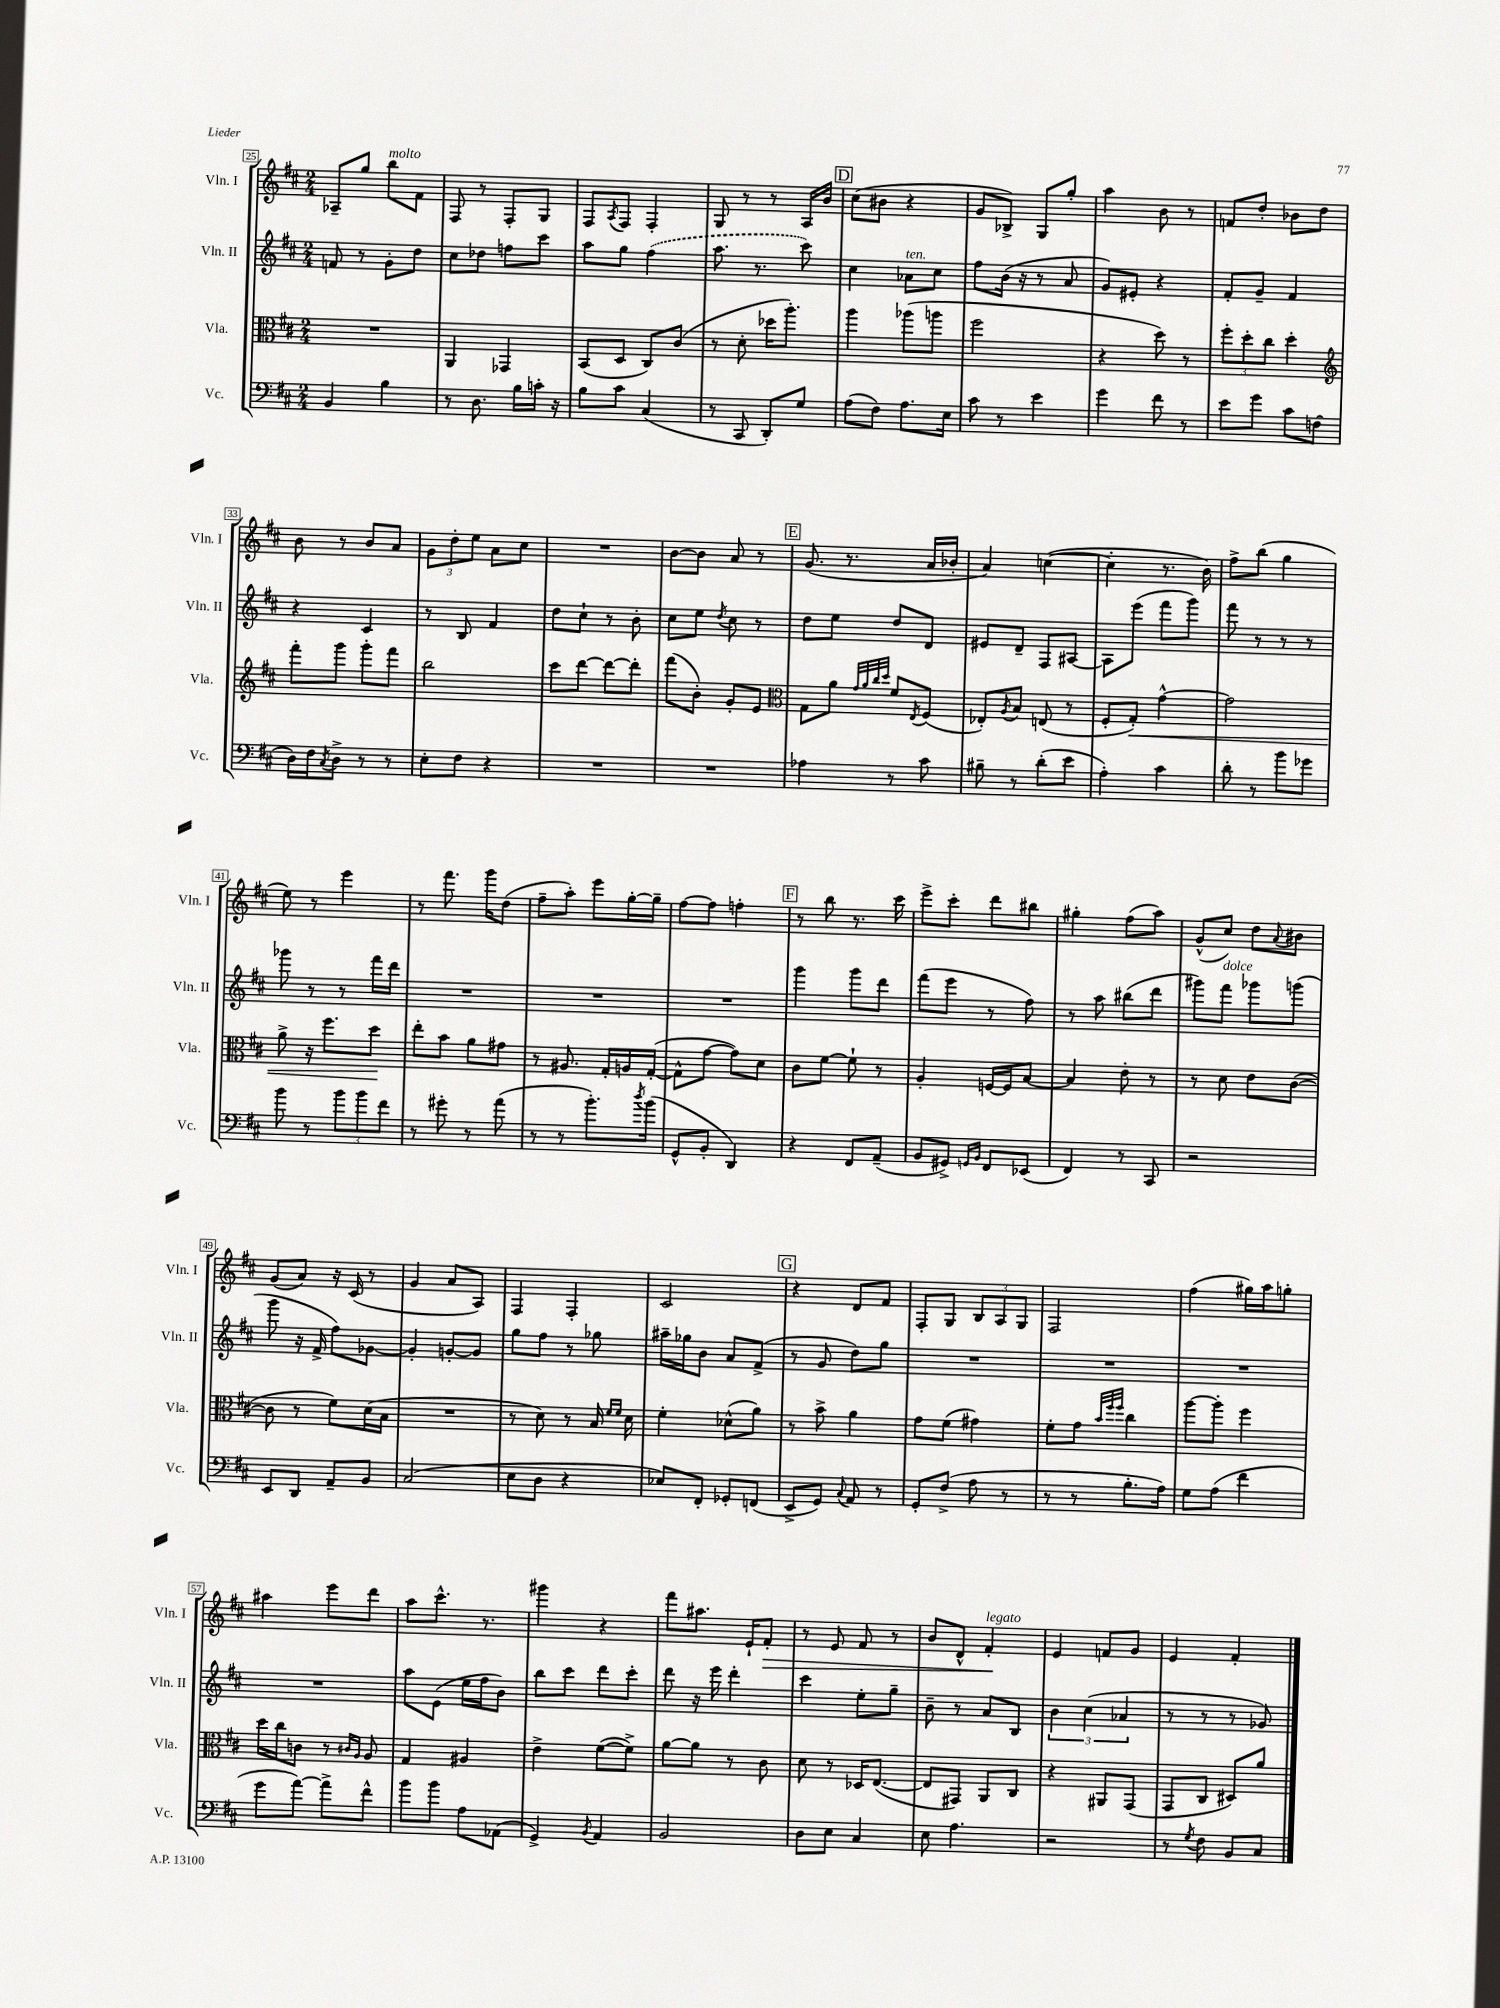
<<
\new StaffGroup <<
\new Staff = "s0" \with { instrumentName = "Vln. I" shortInstrumentName = "Vln. I" } {
    \clef treble \key d \major \numericTimeSignature \time 2/4
    aes8-- g''8 b''8^\markup { \italic "molto" } fis'8 |
    fis8 r8 fis8-. g8 |
    fis8 \acciaccatura { a8 } fis8 fis4-. |
    g8 r8 r8 a16 b'16 |
    \mark \markup { \box "D" } cis''8( bis'8 r4 |
    g'8 bes8->) g8 g''8-. |
    a''4 b'8 r8 |
    f'8 d''8-. bes'8 d''8 |
    b'8 r8 b'8 a'8 |
    \tuplet 3/2 { g'8 d''8-. e''8 } a'8 cis''8 |
    R2 |
    b'8~ b'8 a'8 r8 |
    \mark \markup { \box "E" } g'8.( r8. a'16 bes'16-. |
    a'4) c''4~( |
    c''4-. r8. b'16) |
    fis''8-> b''8( g''4 |
    e''8) r8 e'''4 |
    r8 fis'''8. g'''16 d''8( |
    fis''8-- a''8-.) e'''8 g''16~-. g''16-- |
    fis''8~ fis''8 f''4-. |
    \mark \markup { \box "F" } r8 b''8 r8. cis'''16 |
    e'''8-> cis'''8-. d'''8 bis''8 |
    gis''4-. fis''8( a''8) |
    g'8-^( cis''8) d''8 \appoggiatura { a'8 } bis'8 |
    g'8( a'8) r16 cis'16( r8 |
    g'4 a'8 a8) |
    fis4 fis4-. |
    cis'2 |
    \mark \markup { \box "G" } r4 d'8 fis'8 |
    fis8-. g8 \tuplet 3/2 { b8 a8 g8 } |
    fis2 |
    fis''4( gis''16) a''16 g''8-. |
    ais''4 e'''8 d'''8 |
    a''8 cis'''8.-^ r8. |
    gis'''4 r4 |
    fis'''8 ais''8. e'16-! fis'8-.\> |
    r8 e'8 fis'8 r8 |
    b'8 d'8-^ fis'4-.\!^\markup { \italic "legato" } |
    e'4 f'8 g'8 |
    e'4 fis'4-. \bar "|." |
}
\new Staff = "s1" \with { instrumentName = "Vln. II" shortInstrumentName = "Vln. II" } {
    \clef treble \key d \major \numericTimeSignature \time 2/4
    f'8 r8 g'8-. d''8 |
    cis''8 des''8 f''8 cis'''8 |
    a''8 g''8 \once \slurDashed fis''4( |
    a''8. r8. cis'''8) |
    \mark \markup { \box "D" } cis''4 aes'8^\markup { \italic "ten." } cis''8 |
    fis''8 b'16( r16 r8 a'8 |
    g'8) eis'8-. r4 |
    fis'8-. g'8-- fis'4 |
    r4 cis'4 |
    r8 b8 fis'4 |
    d''8 cis''8-! r8 b'8-. |
    cis''8 e''8 \acciaccatura { d''8 } cis''8 r8 |
    \mark \markup { \box "E" } d''8 e''8 d''8 d'8 |
    eis'8 d'8-- fis8 ais8~ |
    ais8 e'''8( fis'''8 g'''8) |
    fis'''8 r8 r8 r8 |
    ges'''8 r8 r8 fis'''16 d'''16 |
    R2 |
    R2 |
    R2 |
    \mark \markup { \box "F" } g'''4 g'''8 d'''8 |
    fis'''8( e'''8 r8 fis''8) |
    r8 a''8 bis''8( d'''8 |
    gis'''8) fis'''8^\markup { \italic "dolce" } ges'''8 g'''8( |
    g'''8 r16 fis'16-> fis''8) ges'8~ |
    ges'4-. g'8~-. g'8 |
    g''8 fis''8 r8 ges''8 |
    ais''16-- ges''16 b'8 a'8 fis'8->( |
    \mark \markup { \box "G" } r8 g'8 d''8) g''8 |
    R2 |
    R2 |
    R2 |
    R2 |
    a''8 e'8( e''16 fis''16 b'8) |
    b''8 cis'''8 d'''8 cis'''8-. |
    d'''8 r16 e'''16 d'''4-. |
    cis'''4 e''8-. g''8-- |
    b'8-- r8 a'8 b8 |
    \tuplet 3/2 { b'4 cis''4( aes'4 } |
    r8 r8 r8 ges'8) \bar "|." |
}
\new Staff = "s2" \with { instrumentName = "Vla." shortInstrumentName = "Vla." } {
    \clef alto \key d \major \numericTimeSignature \time 2/4
    R2 |
    a,4 ges,4 |
    b,8( d8 cis8) cis'8( |
    r8 d'8-. des''16 a''8.-.) |
    \mark \markup { \box "D" } a''4 aes''8( a''8 |
    fis''2 |
    r4 d''8) r8 |
    \tuplet 3/2 { fis''8-. d''8-. cis''8 } d''4-. |
    \clef treble fis'''8-. g'''8 g'''8-. fis'''8 |
    b''2 |
    cis'''8 d'''8~ d'''8~ d'''8-. |
    fis'''8( b'8-.) g'8-. e'8 |
    \mark \markup { \box "E" } \clef alto g8 a'8 \grace { g'32 a'32 cis''32 d''32 } fis'8 \acciaccatura { e8 } fis8( |
    ees8-.) \acciaccatura { a8 } b8 e8( r8 |
    fis8-. g8-.\<) g'4~-^ |
    g'2 |
    a'8-> r16 fis''8. d''8\! |
    e''8-. b'8 a'8 gis'8 |
    r8 ais8. g16-. a16 g16~-.( |
    g8-^ g'8~ g'8) d'8 |
    \mark \markup { \box "F" } cis'8 fis'8~ fis'8-! r8 |
    a4-. f16~ f16 b8~ |
    b4 e'8-. r8 |
    r8 d'8 e'8 cis'8~( |
    cis'8 r8 fis'8) d'16( b16 |
    R2 |
    r8 d'8) r8 b16 \grace { fis'16 fis'16 } d'16 |
    fis'4-. des'8-^( a'8) |
    \mark \markup { \box "G" } r8 b'8-> a'4 |
    g'8 fis'8( gis'4) |
    fis'8-. g'8 \grace { b'32 fis''32 fis''32 } cis''4 |
    a''8~ a''8-. fis''4 |
    d''16 cis''16 c'8 r8 \grace { cis'16 a16 } a8 |
    g4 ais4 |
    e'4-> fis'8~( fis'8->) |
    a'8~ a'8 r8 cis'8 |
    d'8 r8 des16 e8.~( |
    e8 gis,8) a,8 cis8 |
    r4 ais,8 g,8( |
    g,8 cis8 dis8) a'8 \bar "|." |
}
\new Staff = "s3" \with { instrumentName = "Vc." shortInstrumentName = "Vc." } {
    \clef bass \key d \major \numericTimeSignature \time 2/4
    b,4 b4 |
    r8 d8. b16 c'16-. r16 |
    b8 cis'8 cis4( |
    r8 cis,8 d,8-.) g8 |
    \mark \markup { \box "D" } a8( fis8) a8. e16 |
    cis'8 r8 e'4 |
    g'4 fis'8 r8 |
    e'8 g'8 cis'8 f8( |
    d16) fis16 \acciaccatura { cis8 } d8-> r8 r8 |
    e8-. fis8 r4 |
    R2 |
    R2 |
    \mark \markup { \box "E" } aes4 r8 cis'8 |
    bis8-- r8 d'8-.( e'8 |
    a4-.) cis'4 |
    d'8-. r8 b'8 ges'8 |
    b'8 r8 \tuplet 3/2 { b'8 b'8 fis'8 } |
    r8 gis'8-. r8 a'8( |
    r8 r8 b'8.-.) \acciaccatura { d''8 } b'16( |
    g,8-^ b,8-. d,4) |
    \mark \markup { \box "F" } r4 fis,8 a,8--( |
    b,8 gis,8->) \grace { g,16 b,16 } fis,8 ees,8( |
    fis,4) r8 cis,8 |
    r2 |
    e,8 d,8 a,8-- b,8 |
    cis2( |
    e8 d8 r4 |
    ees8) fis,8-. ges,8-. f,8( |
    \mark \markup { \box "G" } e,8-> g,8) \appoggiatura { cis8 } a,8 r8 |
    g,8-. fis8->( a8 r8 |
    r8 r8 b8.-. a16) |
    g8 a8( fis'4 |
    g'8 a'8~) a'8-> fis'8-^ |
    b'8 b'8 a8 aes,8( |
    g,4->) \acciaccatura { b,8 } a,4 |
    b,2 |
    d8 e8 cis4 |
    e8 a4. |
    r2 |
    r8 \acciaccatura { g8 } fis8 b,8 cis8 \bar "|." |
}
>>
>>
\layout { \context { \Score currentBarNumber = #25 \override BarNumber.stencil = #(make-stencil-boxer 0.1 0.3 ly:text-interface::print) } }
